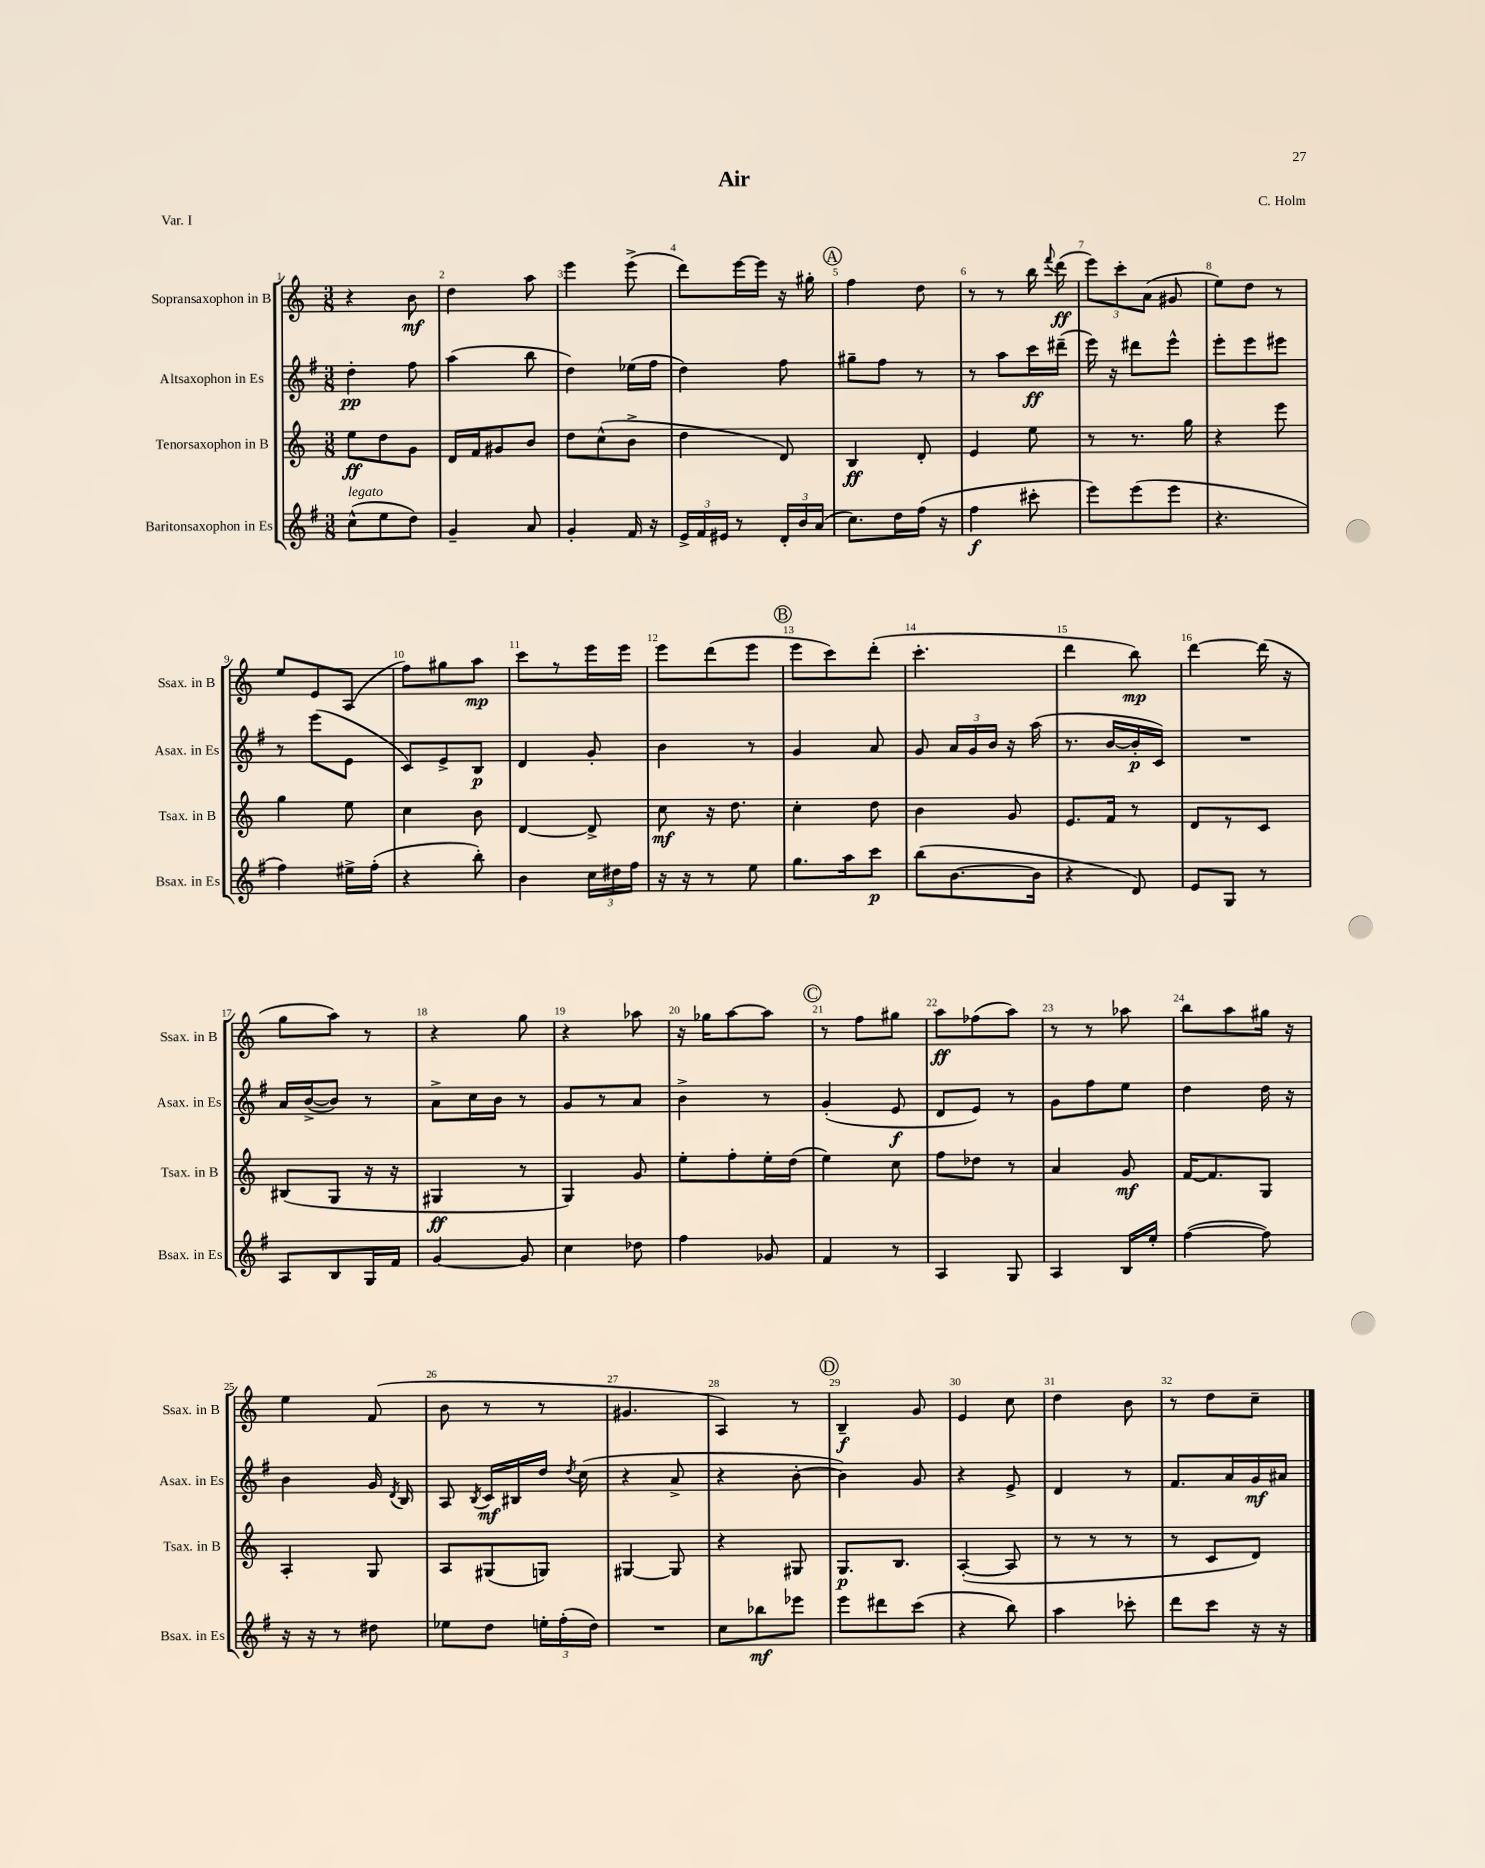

**kern	**kern	**kern	**kern
*staff4	*staff3	*staff2	*staff1
*clefG2	*clefG2	*clefG2	*clefG2
*k[f#]	*k[]	*k[f#]	*k[]
*M3/8	*M3/8	*M3/8	*M3/8
(8cc^^	8ee	4dd'	4r
8ee	8dd	.	.
8dd)	8g	8ff#	8b
=	=	=	=
4g~	16d	(4aa	4dd
.	16f	.	.
.	8g#	.	.
8a	8b	8bb	8aa
=	=	=	=
4g'	8dd	4dd)	4eee
.	(8cc^^	.	.
16f#	8b^	(16ee-	(8eee^
16r	.	16ff#	.
=	=	=	=
24e^	4dd	4dd)	8ddd)
24f#	.	.	.
24e#	.	.	.
8r	.	.	[16eee
.	.	.	16eee]
24d'	8d)	8ff#	16r
24b	.	.	.
.	.	.	16gg#'
(24a	.	.	.
=	=	=	=
8.cc)	4B	8gg#~	4ff
.	.	8ff#	.
16dd	.	.	.
(16ff#	8d'	8r	8dd
16r	.	.	.
=	=	=	=
4ff#	4e	8r	8r
.	.	8aa	8r
8ccc#'	8ee	16ccc	16bb
.	.	.	8qqfff
.	.	(16ddd#~	(16ddd
=	=	=	=
8eee)	8r	16eee)	12eee)
.	.	16r	.
.	.	.	12ccc'
(8eee	8.r	8ddd#	.
.	.	.	(12a
8eee	.	8eee^^	8g#
.	16gg	.	.
=	=	=	=
4.r	4r	8eee'	8ee)
.	.	8eee	8dd
.	8eee	8eee#	8r
=	=	=	=
4ff#)	4gg	8r	8ee
.	.	(8eee	8e
16ee#^	8ee	8e	(8A
(16ff#'	.	.	.
=	=	=	=
4r	4cc	8c)	8ff)
.	.	8e^	8gg#
8bb')	8b	8B	8aa
=	=	=	=
4b	[4d	4d	8ccc
.	.	.	8r
24cc	8d^]	8g'	16eee
24dd#	.	.	.
.	.	.	16eee
24ff#	.	.	.
=	=	=	=
16r	8cc	4b	8eee
16r	.	.	.
8r	16r	.	(8ddd
.	8.dd	.	.
8ee	.	8r	8eee
=	=	=	=
8.gg	4cc'	4g	8eee
.	.	.	8ccc)
16aa	.	.	.
8ccc	8dd	8a	(8ddd'
=	=	=	=
(8bb	4b	8g	4.ccc'
[8.b	.	24a	.
.	.	24g	.
.	.	24b	.
.	8g	16r	.
16b]	.	(16aa	.
=	=	=	=
4r	8.e	8.r	4ddd
.	16f	[16b	.
8d)	8r	16b']	8bb)
.	.	16c)	.
=	=	=	=
8e	8d	4.r	[4ddd
8G	8r	.	.
8r	8c	.	(16ddd]
.	.	.	16r
=	=	=	=
8A	(8B#	16a	8gg
.	.	([16b^	.
8B	8G	8b])	8aa)
16G	16r	8r	8r
16f#	16r	.	.
=	=	=	=
[4g	4G#	8a^	4r
.	.	16cc	.
.	.	16b	.
8g]	8r	8r	8gg
=	=	=	=
4cc	4G)	8g	4r
.	.	8r	.
8dd-	8g	8a	8aa-
=	=	=	=
4ff#	8ee'	4b^	16r
.	.	.	16gg-
.	8ff'	.	[8aa
8g-	16ee'	8r	8aa]
.	(16dd	.	.
=	=	=	=
4f#	4ee)	(4g'	8r
.	.	.	8ff
8r	8cc	8e	8gg#
=	=	=	=
4A	8ff	8d	8aa
.	8dd-	8e)	(8ff-
8G	8r	8r	8aa)
=	=	=	=
4A	4a	8g	8r
.	.	8ff#	8r
16B	8g	8ee	8aa-
16ee'	.	.	.
=	=	=	=
([4ff#	[16f	4dd	8bb
.	8.f]	.	.
.	.	.	8aa
8ff#])	8G	16dd	16gg#
.	.	16r	16r
=	=	=	=
16r	4A'	4b	4ee
16r	.	.	.
8r	.	.	.
8dd#	8G	16g	(8f
.	.	8qd	.
.	.	16B	.
=	=	=	=
8ee-	8A	8A	8b
.	.	8qB	.
8dd	(8G#	16c	8r
.	.	16B#	.
24ee'	8G)	16dd	8r
(24ff#'	.	.	.
.	.	8qdd	.
.	.	(16cc	.
24dd)	.	.	.
=	=	=	=
4.r	[4G#	4r	4.g#
.	8G#]	8a^	.
=	=	=	=
8cc	4r	4r	4A)
8bb-	.	.	.
8eee-	8G#	[8b'	8r
=	=	=	=
8eee	8.G	4b])	4B~
8ddd#	.	.	.
.	8.B	.	.
(8ccc	.	8g	8g
=	=	=	=
4r	([4A'	4r	4e
8bb)	8A]	8e^	8cc
=	=	=	=
4aa	8r	4d	4dd
.	8r	.	.
8ccc-'	8r	8r	8b
=	=	=	=
8ddd	8r	8.f#	8r
8ccc	8c	.	8dd
.	.	16a	.
16r	8d)	16g	8cc~
16r	.	16a#	.
==	==	==	==
*-	*-	*-	*-
